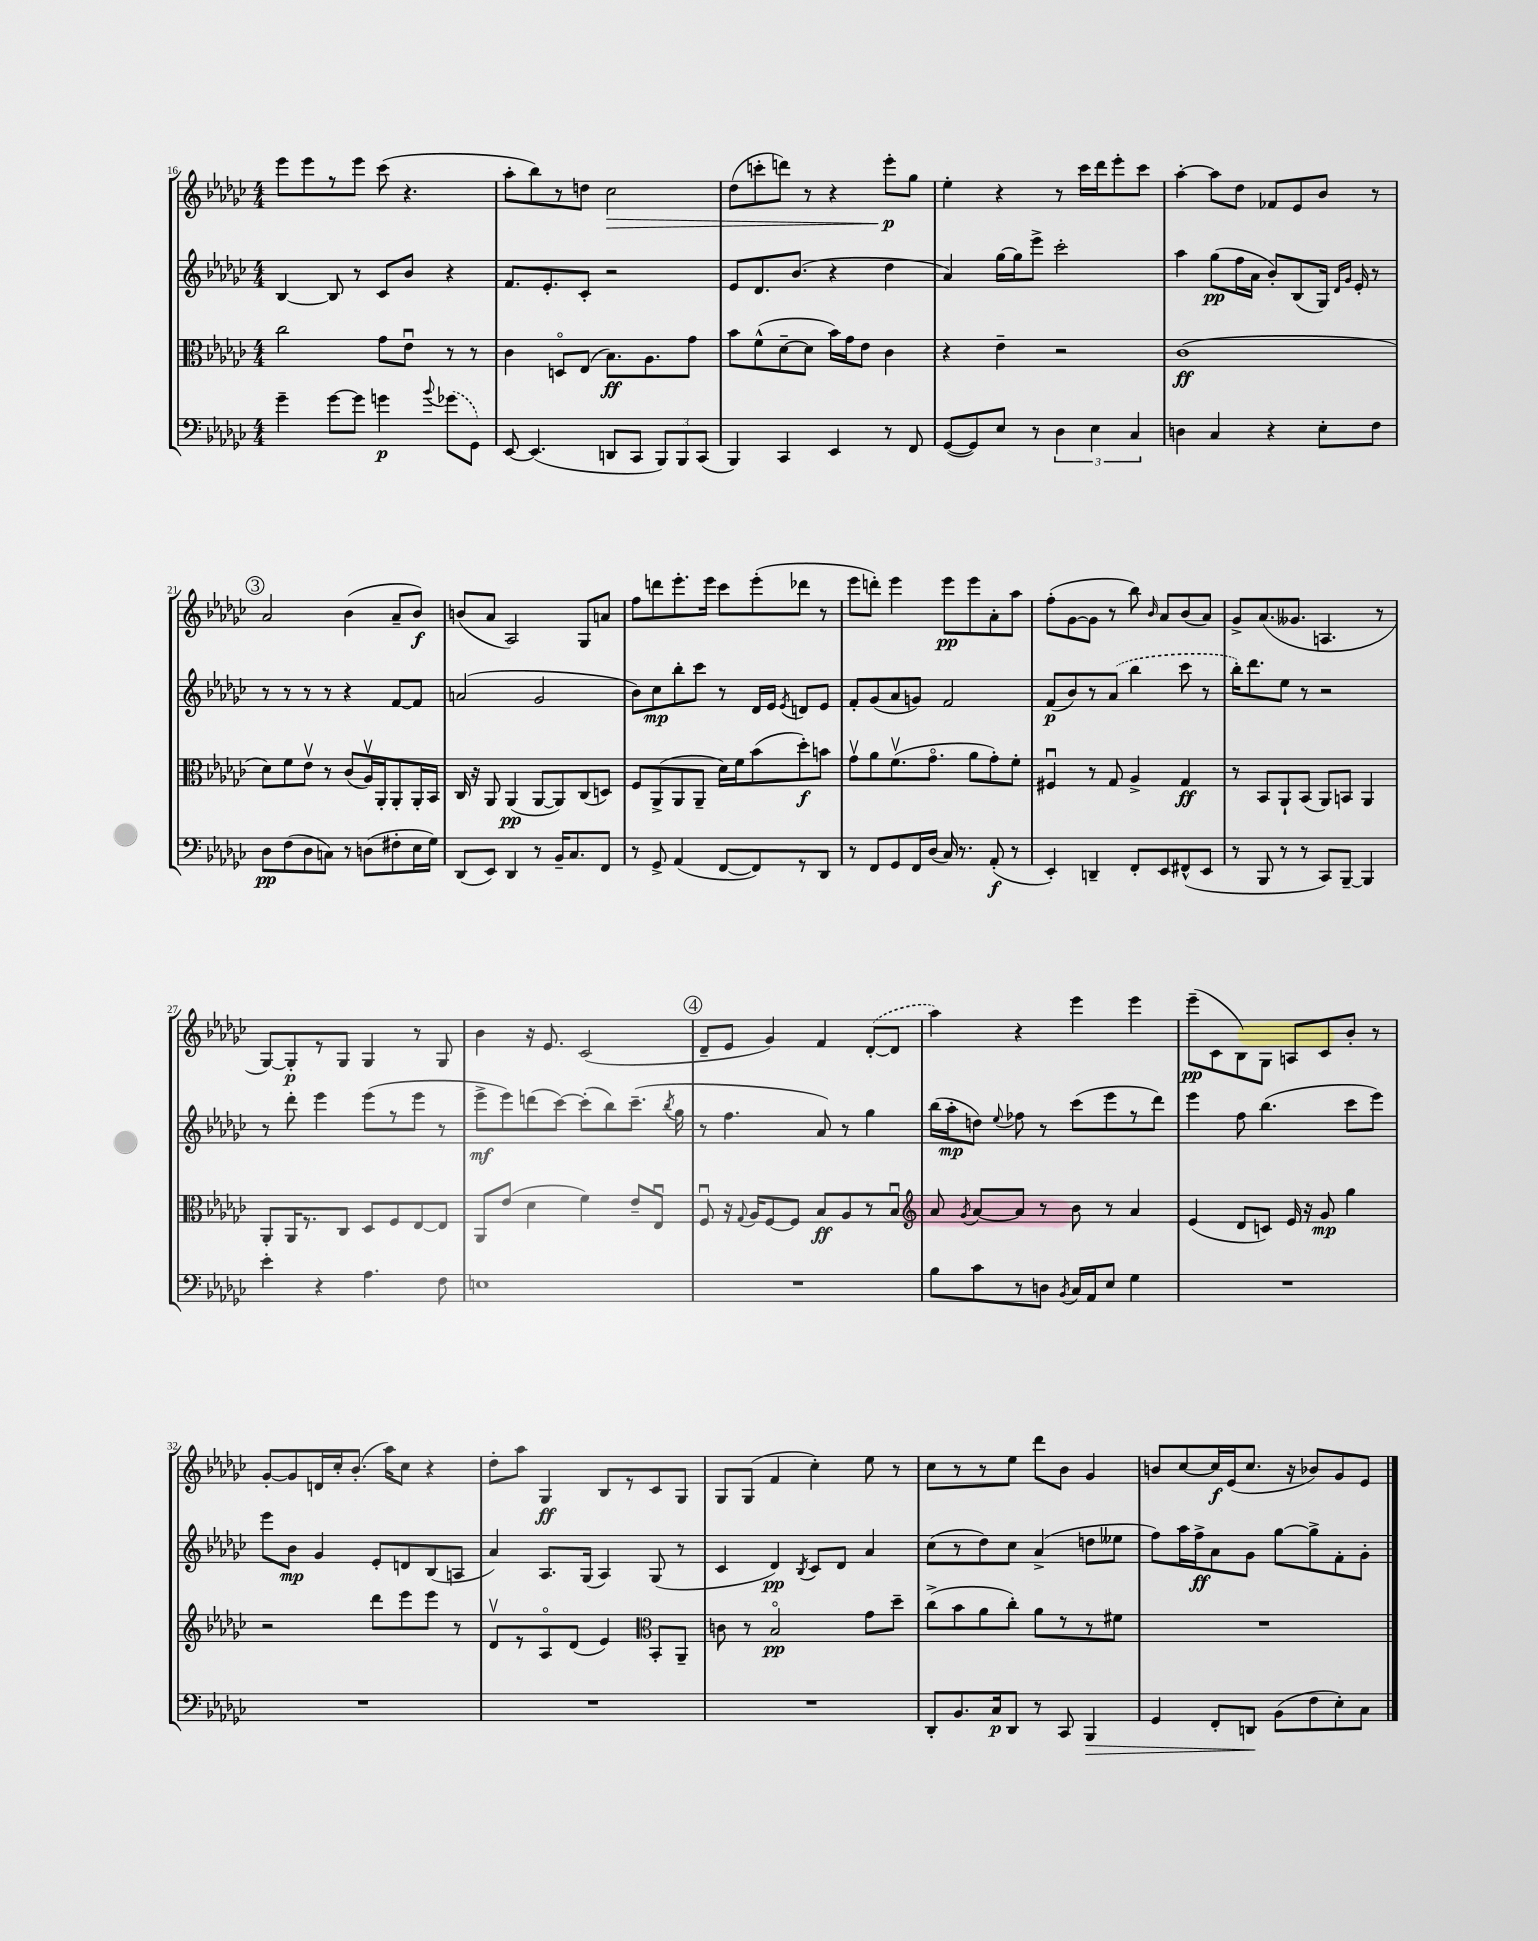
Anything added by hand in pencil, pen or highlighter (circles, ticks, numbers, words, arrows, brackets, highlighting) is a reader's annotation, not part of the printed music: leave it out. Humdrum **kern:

**kern	**kern	**kern	**kern
*staff4	*staff3	*staff2	*staff1
*clefF4	*clefC3	*clefG2	*clefG2
*k[b-e-a-d-g-c-]	*k[b-e-a-d-g-c-]	*k[b-e-a-d-g-c-]	*k[b-e-a-d-g-c-]
*M4/4	*M4/4	*M4/4	*M4/4
4g-~	2cc-	[4B-	8eee-
.	.	.	8eee-
[8g-	.	8B-]	8r
8g-]	.	8r	8eee-
4g	8g-	8c-	(8ccc-
.	8e-u	8b-	4.r
8qqb-	.	.	.
(8g-	8r	4r	.
8GG-)	8r	.	.
=	=	=	=
[8EE-	4c-	8.f	8aa-'
(4.EE-]	.	.	8bb-)
.	.	8.e-'	.
.	8Do	.	8r
.	(8E-	8c-'	8dd
8DD	8.B-)	2r	2cc-
8CC-	.	.	.
.	8.A-	.	.
12BBB-)	.	.	.
12BBB-	.	.	.
.	8g-	.	.
(12CC-	.	.	.
=	=	=	=
4BBB-)	8b-	8e-	(8dd-
.	(8f^^	8.d-	8ccc'
4CC-	[8d-~	.	8ddd)
.	.	(8.b-	.
.	8d-]	.	8r
4EE-	16b-)	4r	4r
.	16g-	.	.
.	8e-	.	.
8r	4c-	4dd-	8eee-'
8FF	.	.	8gg-
=	=	=	=
([8GG-	4r	4a-)	4ee-'
8GG-])	.	.	.
8E-	4e-~	[16gg-	4r
.	.	16gg-]	.
8r	.	8eee-^	.
6D-	2r	2ccc-'	8r
.	.	.	16ccc-
6E-	.	.	.
.	.	.	16ddd-
.	.	.	8eee-'
6C-	.	.	.
.	.	.	8ccc-
=	=	=	=
4D	(1c-	4aa-	[4aa-'
4C-	.	(8gg-	8aa-]
.	.	16ff	8dd-
.	.	16a-	.
4r	.	8b-')	8f-
.	.	(8B-	8e-
8E-'	.	16G-)	8b-
.	.	16qqd-	.
.	.	16qqg-	.
.	.	16e-'	.
8F	.	8r	8r
=	=	=	=
8D-	8d-)	8r	2a-
(8F	8f	8r	.
8D-	8e-v	8r	.
8C)	8r	8r	.
8r	(8c-	4r	(4b-
(8D	16A-v)	.	.
.	16AA-'	.	.
8F#'	8AA-'	[8f	8a-~
16E-	16AA-'	8f]	8b-)
16G-)	16BB-	.	.
=	=	=	=
(8DD-	16C-	(2a	(8b
.	16r	.	.
8EE-)	8AA-	.	8a-
4DD-	(4AA-	.	2A-)
8r	[8AA-	2g-	.
16BB-~	8AA-])	.	.
8.C-	.	.	.
.	(8C-	.	8G-
8FF	8D)	.	8a
=	=	=	=
8r	8F	8b-)	8ff
8GG-^	(8AA-^	8cc-	8ddd
(4AA-	8AA-	8bb-'	8.eee-'
.	8AA-~	8ccc-	.
.	.	.	16eee-
[8FF	16d-)	8r	8ccc-
.	16f	.	.
8FF])	(8b-	16d-	(8eee-'
.	.	16e-	.
.	.	8qe-	.
8r	8dd-')	8d	8ddd-
8DD-	8b	8e-	8r
=	=	=	=
8r	8g-v	8f'	8eee-
8FF	8a-	(8g-	8ddd')
8GG-	(8.fv	8a-	4eee-
16FF	.	8g)	.
(16D-	8.g-o	.	.
16C-)	.	2f	8eee-
8.r	.	.	.
.	8a-	.	8eee-
(8AA-'	8g-')	.	8a-'
8r	8f'	.	8aa-
=	=	=	=
4EE-')	4F#u	(8f	(8ff'
.	.	8b-)	[8g-
4DD~	8r	8r	8g-]
.	8G-	(8a-	8r
8FF'	4A-^	4bb-	8bb-)
.	.	.	16qqb-
8EE-	.	.	8a-
(8FF#^^	4G-	8ccc-	(8b-
8EE-	.	8r	8a-)
=	=	=	=
8r	8r	16bb-')	8g-^
.	.	8.ddd-	.
8BBB-	8BB-	.	(8.a-
8r	8AA-`	8ee-	.
.	.	.	8.g--
8r	(8BB-	8r	.
8CC-)	8AA-)	2r	4.A
[8BBB-~	8BB	.	.
4BBB-]	4AA-	.	.
.	.	.	8r
=	=	=	=
4e-'	8AA-'	8r	[8G-)
.	16AA-	8ddd-'	8G-']
.	8.r	.	.
4r	.	4eee-	8r
.	8C-	.	8G-
4.A-	8D-	(8eee-	4G-
.	8F	8r	.
.	[8E-	8eee-	8r
8F	8E-]	8r	8G-
=	=	=	=
1E	8AA-	8eee-^	4b-
.	(8e-	8eee-)	.
.	4d-	(8ddd	16r
.	.	.	8.e-
.	.	[8ccc-)	.
.	4f)	(8ccc-']	(2c-
.	.	8bb-)	.
.	8e-~	(8.ccc-~	.
.	8E-u	.	.
.	.	8qbb-	.
.	.	16gg-	.
=	=	=	=
1r	8Fu	8r	8d-~
.	16r	4.ff	8e-
.	8qqG-	.	.
.	16A-	.	.
.	[8F	.	4g-)
.	8F]	.	.
.	8B-	8a-)	4f
.	8A-	8r	.
.	8r	4gg-	([8d-'
.	8B-u	.	8d-]
=	=	=	=
*	*clefG2	*	*
8B-	8a-	(16bb-	4aa-)
.	.	16aa-'	.
.	8qg-	.	.
8c-	[8a-	8dd)	.
.	.	8qqee-	.
8r	8a-]	8ff-	4r
8D	8r	8r	.
8qBB-	.	.	.
16C-	8b-	(8ccc-	4eee-
16AA-	.	.	.
8E-	8r	8eee-	.
4G-	4a-	8r	4eee-
.	.	8ddd-)	.
=	=	=	=
1r	(4e-	4eee-	(8eee-~
.	.	.	8c-
.	8d-	8ff	8B-)
.	8c)	(4.bb-	8G-
.	16e-	.	8A
.	16r	.	.
.	8g-	.	8c-
.	4gg-	8ccc-	8b-'
.	.	8eee-)	8r
=	=	=	=
1r	2r	8eee-	[8g-'
.	.	8b-	8g-]
.	.	4g-	16d
.	.	.	16cc-'
.	.	.	(8.b-'
.	8ddd-	8e-'	.
.	.	.	16aa-)
.	8eee-	8d	8cc-
.	8eee-	(8B-	4r
.	8r	8A	.
=	=	=	=
1r	8d-v	4a-)	8dd-'
.	8r	.	8aa-
.	8A-o	8.A-	4G-
.	(8d-	.	.
.	.	(16G-	.
.	4e-)	4A-)	8B-
.	.	.	8r
*	*clefC3	*	*
.	8BB-'	(8G-	8c-
.	8AA-~	8r	8G-
=	=	=	=
1r	8c	4c-	8G-
.	8r	.	(8G-
.	2B-o	4d-)	4f
.	.	8qB-	.
.	.	8c-	4cc-')
.	.	8d-	.
.	8g-	4a-	8ee-
.	8dd-~	.	8r
=	=	=	=
8DD-'	(8cc-^	(8cc-	8cc-
8.BB-	8b-	8r	8r
.	8a-	8dd-)	8r
16C-	.	.	.
8DD-	8cc-')	8cc-	8ee-
8r	8a-	(4a-^	8ddd-
8CC-	8r	.	8b-
4BBB-	8r	8dd	4g-
.	8f#	8ee--	.
=	=	=	=
4GG-	1r	8ff)	8b
.	.	16aa-	[8cc-
.	.	16ff^	.
8FF'	.	8a-	16cc-]
.	.	.	(16e-
8DD	.	8g-	8.cc-
(8BB-	.	[8gg-	.
.	.	.	16r
8F	.	8gg-^]	8b-)
8E-')	.	8f'	8g-
8C-	.	8g-'	8e-
==	==	==	==
*-	*-	*-	*-
